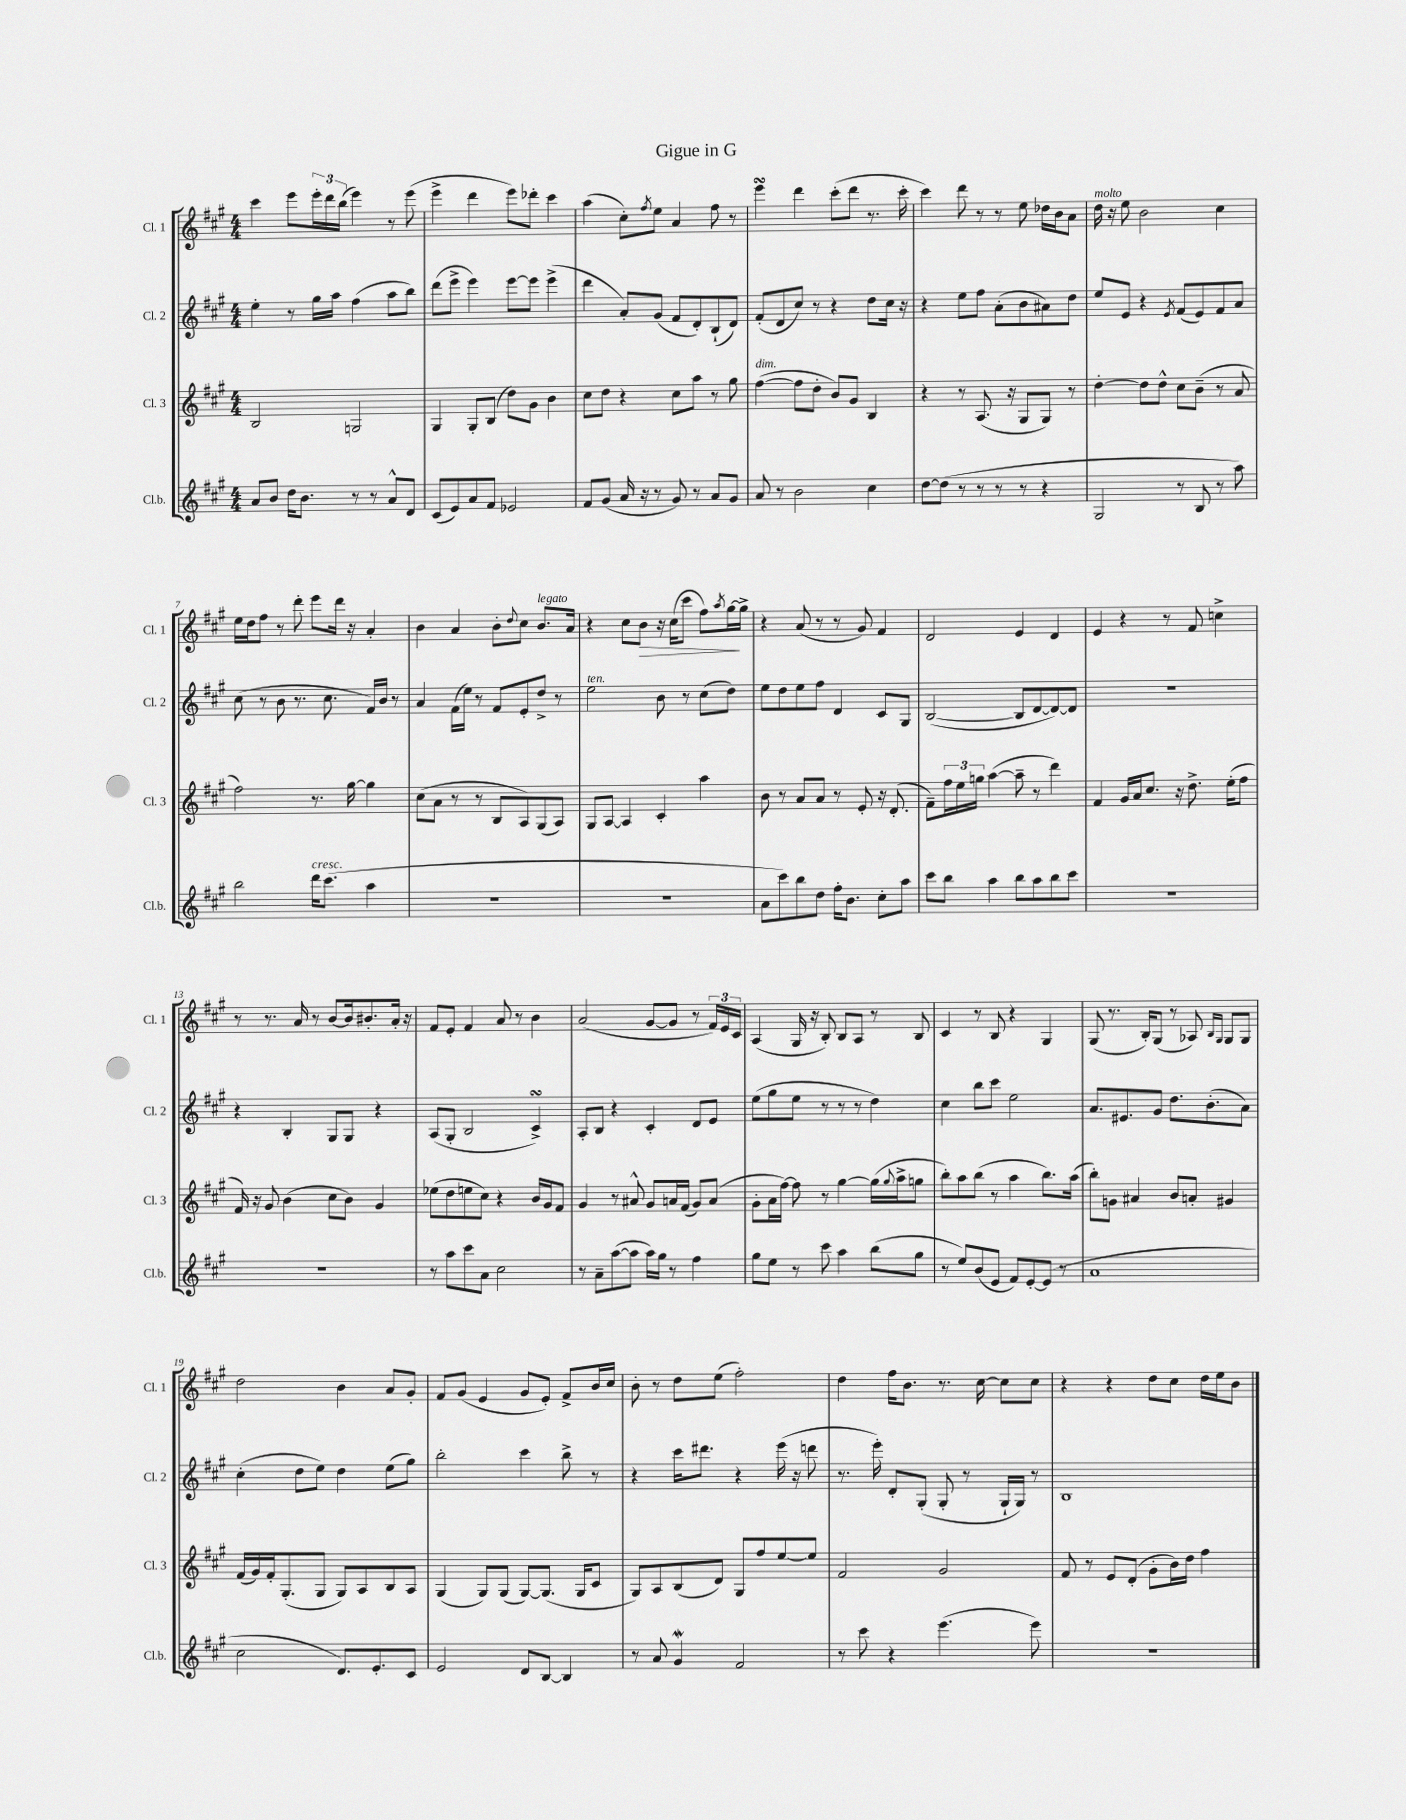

**kern	**kern	**kern	**kern	**dynam
*part4	*part3	*part2	*part1	*part1
*staff4	*staff3	*staff2	*staff1	*staff1
*I"Cl.b.	*I"Cl. 3	*I"Cl. 2	*I"Cl. 1	*
*I'Cl.b.	*I'Cl. 3	*I'Cl. 2	*I'Cl. 1	*
*clefG2	*clefG2	*clefG2	*clefG2	*
*k[f#c#g#]	*k[f#c#g#]	*k[f#c#g#]	*k[f#c#g#]	*
*M4/4	*M4/4	*M4/4	*M4/4	*
=1	=1	=1	=1	=1
8a/L	2B/	4ee'\	4ccc#\	.
8b/J	.	.	.	.
16dd\KL	.	8r	8eee\L	.
8.b\J	.	.	.	.
.	.	16gg#\LL	24eee'\L	.
.	.	.	24ddd\	.
.	.	16aa\JJ	.	.
.	.	.	(24bb\JJ	.
8r	2Gn/	(4ff#\	4eee\)	.
8r	.	.	.	.
8a^^/L	.	8aa\L	8r	.
8d/J	.	8bb\J)	(8eee\	.
=2	=2	=2	=2	=2
(8c#/L	4G#/	(8ddd\L	4eee^\	.
8e/)	.	8eee^\J	.	.
8a/	8G#'/L	4eee\)	4ddd\	.
8f#/J	(8B/J	.	.	.
2e-X/	8dd\L)	[8eee\L	8eee\L)	.
.	8g#\J	8eee\J]	8ddd-X'\J	.
.	4b\	(4eee^\	4ccc#\	.
=3	=3	=3	=3	=3
8f#/L	8cc#\L	4ddd\	(4aa\	.
(8g#/J	8dd\J	.	.	.
16a/	4r	8a'/L)	8cc#'\L)	.
16r	.	.	.	.
.	.	.	8qff#/	.
8r	.	(8g#/J	8ee\J	.
8g#/)	8cc#\L	8f#/L	4a/	.
8r	8aa\J	8d'/)	.	.
8a/L	8r	(8B`/	8ff#\	.
8g#/J	8gg#\	8d/J)	8r	.
=4	=4	=4	=4	=4
!	!LO:TX:a:i:t=dim.	!	!	!
8a/	([4ff#\	(8f#'/L	4eeesSSS\	.
8r	.	8d/	.	.
2b\	8ff#\L]	8cc#/J)	4ddd\	.
.	8dd'\J	8r	.	.
.	8b/L)	4r	(8ccc#'\L	.
.	8g#/J	.	8ddd\J	.
4cc#\	4B/	8dd\L	8.r	.
.	.	16cc#\Jk	.	.
.	.	16r	16ccc#'\	.
=5	=5	=5	=5	=5
[8dd\L	4r	4r	4ccc#\)	.
(8dd\J]	.	.	.	.
8r	8r	8ee\L	8ddd\	.
8r	(8.A/	8ff#\J	8r	.
8r	.	(8a'\L	8r	.
.	16r	.	.	.
8r	8G#/L	8b\	8ee\	.
4r	8G#/J)	8a#X\)	16dd-X\LL	.
.	.	.	16b\J	.
.	8r	8dd\J	8a\J	.
=6	=6	=6	=6	=6
!	!	!	!LO:TX:a:i:t=molto	!
2G#/	[4dd'\	8ee/L	16dd\	.
.	.	.	16r	.
.	.	8e/J	8ee\	.
.	8dd\L]	4r	2b\	.
.	8dd^^\J	.	.	.
.	.	8qe/	.	.
8r	8cc#\L	(8f#/L	.	.
8B/	(8b~\J	8e/)	.	.
8r	8r	8f#/	4cc#\	.
8aa\)	8a/	8a/J	.	.
!!LO:LB:g=z
=7	=7	=7	=7	=7
2bb\	2ff#\)	(8cc#\	16ee\LL	.
.	.	.	16dd\J	.
.	.	8r	8ff#\J	.
.	.	8b\	8r	.
.	.	8.r	8ddd'\	.
!LO:TX:a:i:t=cresc.	!	!	!	!
16ddd\KL	8.r	.	8eee\L	.
(8.ccc#\J	.	8.cc#\	.	.
.	.	.	16ddd\Jk	.
.	[16gg#\	.	16r	.
4aa\	4gg#\]	16f#/LL)	4a'/	.
.	.	16b/JJ	.	.
.	.	8r	.	.
=8	=8	=8	=8	=8
1r	(8cc#\L	4a/	4b\	.
.	8a\J	.	.	.
.	8r	(16f#\LL	4a/	.
.	.	16ee\JJ)	.	.
.	8r	8r	.	.
.	8B/L	8f#/L	8b'\L	.
.	.	.	8qqdd/	.
.	8A/)	8e'/	8cc#\J	.
!	!	!	!LO:TX:a:i:t=legato	!
.	(8G#/	8dd^/J	8.b/L	.
.	8A/J)	8r	.	.
.	.	.	16a/Jk	.
=9	=9	=9	=9	=9
!	!	!LO:TX:a:i:t=ten.	!	!
1r	8G#/L	2ee\	4r	.
.	[8A/J	.	.	.
.	4A/]	.	8cc#\L	.
!	!	!	!	!LO:HP:b
.	.	.	8b\J	>
.	4c#'/	8b\	16r	.
.	.	.	(16cc#\KL	.
.	.	8r	8ccc#\J	.
.	4aa\	(8cc#\L	8ff#\L)	.
.	.	.	8qaa/	.
.	.	8dd\J)	[16gg#\L	.
.	.	.	16gg#^\JJ]	]
=10	=10	=10	=10	=10
8a\L	8b\	8ee\L	4r	.
8ccc#\)	8r	8dd\	.	.
8bb\	8a/L	8ee\	(8a/	.
8dd\J	8a/J	8ff#\J	8r	.
16ff#'\KL	8r	4d/	8r	.
8.b\J	.	.	.	.
.	8e'/	.	8g#/)	.
8cc#'\L	16r	8c#/L	4f#/	.
.	(8.d'/	.	.	.
8aa\J	.	8G#/J	.	.
=11	=11	=11	=11	=11
8ccc#\L	8f#~\L)	([2B/	2d/	.
8bb\J	24ff#\L	.	.	.
.	24ee\	.	.	.
.	24ggn\JJ	.	.	.
4aa\	([4aa\	.	.	.
8bb\L	8aa~\]	8B/L]	4e/	.
8aa\	8r	[8d/	.	.
8bb\	4ddd\)	8d/_)	4d/	.
8ccc#\J	.	8d/J]	.	.
=12	=12	=12	=12	=12
1r	4f#/	1r	4e/	.
.	16g#/LL	.	4r	.
.	16a/J	.	.	.
.	8.cc#/J	.	.	.
.	.	.	8r	.
.	16r	.	.	.
.	8.dd^\	.	8f#/	.
.	.	.	4ccn^\	.
.	(16ee'\KL	.	.	.
.	8ff#\J	.	.	.
!!LO:LB:g=z
=13	=13	=13	=13	=13
1r	16f#/)	4r	8r	.
.	16r	.	.	.
.	8g#/	.	8.r	.
.	(4b\	4B'/	.	.
.	.	.	16a/	.
.	.	.	8r	.
.	8cc#\L	8G#/L	[8b/L	.
.	8b\J)	8G#/J	16b/k]	.
.	.	.	8.b#X'/	.
.	4g#/	4r	.	.
.	.	.	16a'/Jk	.
.	.	.	16r	.
=14	=14	=14	=14	=14
8r	(8ee-X\L	(8A/L	8f#/L	.
8aa\L	8dd\	8G#'/J	8e'/J	.
8ccc#\	8een\	2B/	4f#/	.
8a\J	8cc#\J)	.	.	.
2cc#\	4r	.	8a/	.
.	.	.	8r	.
.	16b/LL	4c#sSsS^/)	4b\	.
.	16g#/J	.	.	.
.	8f#/J	.	.	.
=15	=15	=15	=15	=15
8r	4g#/	8A'/L	(2a/	.
8a~\L	.	8B/J	.	.
([8aa\	8r	4r	.	.
8aa\J]	8a#X^^/	.	.	.
16aa\LL)	8g#/L	4c#'/	[8g#/L	.
16gg#\JJ	.	.	.	.
8r	16an/L	.	8g#/J]	.
.	(16f#/JJ	.	.	.
4ff#\	8g#/L)	8d/L	8r	.
.	(8a/J	8e/J	24f#/LL)	.
.	.	.	24e/	.
.	.	.	24c#/JJ	.
=16	=16	=16	=16	=16
8gg#\L	8g#'\L	(8ee\L	(4A/	.
8ee\J	16a\L	8gg#\	.	.
.	[16ff#\JJ)	.	.	.
8r	8ff#\]	8ee\J	16G#/	.
.	.	.	16r	.
8ccc#\	8r	8r	8B'/)	.
4aa\	[4gg#\	8r	8B/L	.
.	.	8r	8A/J	.
(8bb\L	(16gg#\LL]	4dd\)	8r	.
.	8qqgg#/	.	.	.
.	16aa^\J	.	.	.
8gg#\J	8ggn\J	.	8B/	.
=17	=17	=17	=17	=17
8r	8bb'\L)	4cc#\	4c#/	.
8ee/L)	8aa\	.	.	.
(8b/	(8bb\J	8bb\L	8r	.
8e/J	8r	8ccc#\J	8B/	.
8f#/L)	4aa\	2ee\	4r	.
[8e'/	.	.	.	.
(8e/J]	8.bb\L)	.	4G#/	.
8r	.	.	.	.
.	(16aa\Jk	.	.	.
=18	=18	=18	=18	=18
1a	8bb'\L)	8.a/L	(8G#/	.
.	8gn\J	.	8.r	.
.	.	8.e#X/	.	.
.	4a#X/	.	.	.
.	.	.	16B'/KL)	.
.	.	8g#/J	(8G#/J	.
.	8b/L	8.dd\L	8r	.
.	8an'/J	.	8A-X/)	.
.	.	(8.b'\	.	.
.	.	.	16qqB/LL	.
.	.	.	16qqG#/JJ	.
.	4g#X/	.	8G#/L	.
.	.	8a\J)	8G#/J	.
!!LO:LB:g=z
=19	=19	=19	=19	=19
2cc#\	(16f#/LL	(4cc#'\	2dd\	.
.	16g#/)	.	.	.
.	16f#'/J	.	.	.
.	(8.G#'/	.	.	.
.	.	8dd\L	.	.
.	8G#/J	8ee\J)	.	.
8.d/L)	8G#/L)	4dd\	4b\	.
.	8A/	.	.	.
8.e'/	.	.	.	.
.	8B/	(8ee\L	8a/L	.
8c#/J	8A/J	8gg#\J)	8g#'/J	.
=20	=20	=20	=20	=20
2e/	(4G#/	2bb'\	8f#/L	.
.	.	.	(8g#/J	.
.	8G#/L)	.	4e/	.
.	(8G#/J	.	.	.
8d/L	[8G#/L)	4ccc#\	8g#/L	.
[8B/J	(8.G#/J]	.	8e'/J)	.
4B/]	.	8bb^\	8f#^/L	.
.	16G#/KL	.	.	.
.	8c#/J	8r	16b/L	.
.	.	.	16cc#/JJ	.
=21	=21	=21	=21	=21
8r	8G#/L)	4r	8b'\	.
8a/	8A/	.	8r	.
4g#W/	(8B/	16ccc#\KL	8dd\L	.
.	.	8.ddd#X\J	.	.
.	8d/J)	.	(8ee\J	.
2f#/	8G#/L	4r	2ff#'\)	.
.	8ff#/	.	.	.
.	[8ee/	(16eee\	.	.
.	.	16r	.	.
.	8ee/J]	8dddn\	.	.
=22	=22	=22	=22	=22
8r	2f#/	8.r	4dd\	.
8ccc#\	.	.	.	.
.	.	16eee'\)	.	.
4r	.	8d'/L	16ff#\KL	.
.	.	.	8.b\J	.
.	.	(8G#'/J	.	.
(4.eee\	2g#/	8G#'/	8.r	.
.	.	8r	.	.
.	.	.	[16cc#\	.
.	.	16G#`/LL	8cc#\L]	.
.	.	16G#/JJ)	.	.
8eee\)	.	8r	8cc#\J	.
=23	=23	=23	=23	=23
1r	8f#/	1B	4r	.
.	8r	.	.	.
.	8e/L	.	4r	.
.	(8d'/J	.	.	.
.	8g#'\L	.	8dd\L	.
.	16b\L)	.	8cc#\J	.
.	16dd\JJ	.	.	.
.	4ff#\	.	16dd\LL	.
.	.	.	16ee\J	.
.	.	.	8b\J	.
==	==	==	==	==
*-	*-	*-	*-	*-
